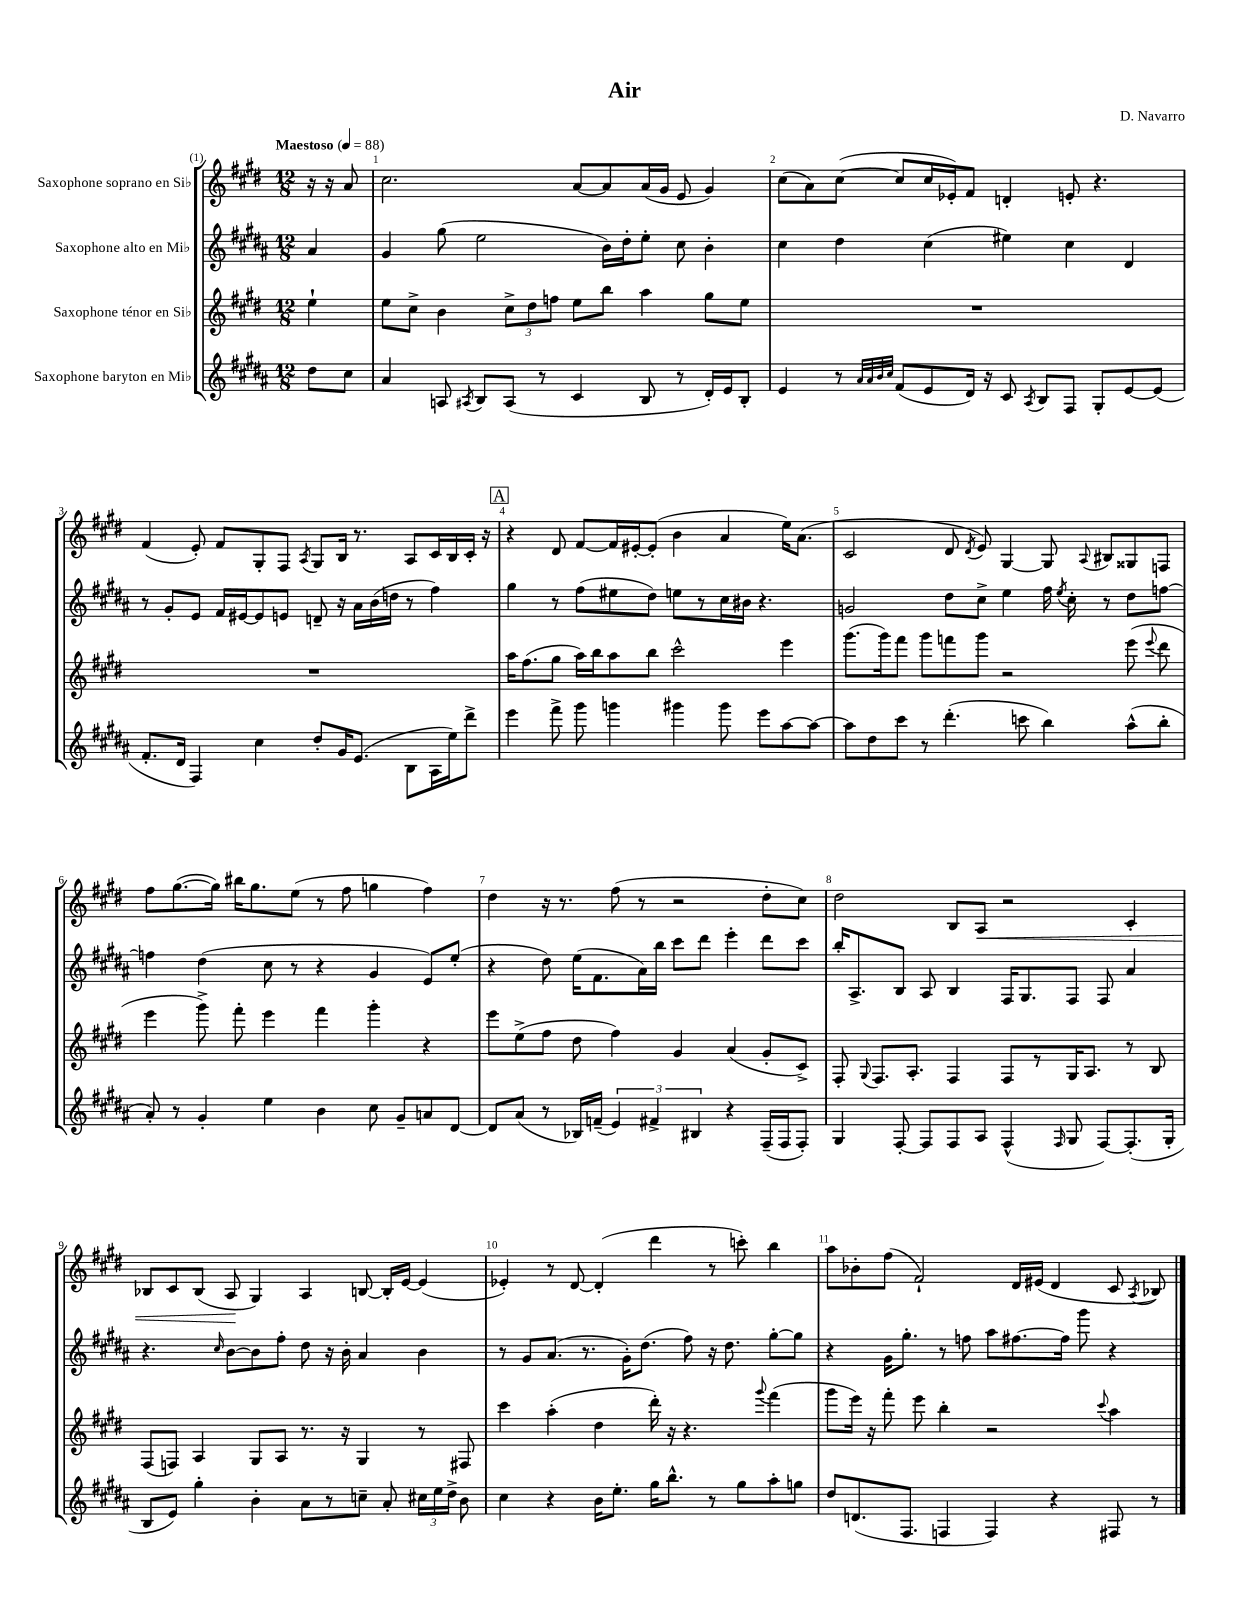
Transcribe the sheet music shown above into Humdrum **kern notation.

**kern	**kern	**kern	**kern
*staff4	*staff3	*staff2	*staff1
*clefG2	*clefG2	*clefG2	*clefG2
*k[f#c#g#d#a#]	*k[f#c#g#d#]	*k[f#c#g#d#a#]	*k[f#c#g#d#]
*M12/8	*M12/8	*M12/8	*M12/8
*MM88	*MM88	*MM88	*MM88
8dd#	4ee`	4a#	16r
.	.	.	16r
8cc#	.	.	8a
=	=	=	=
4a#	8ee	4g#	2.cc#
.	8cc#^	.	.
8A	4b	(8gg#	.
8qA#	.	.	.
8B	.	2ee	.
(8A#	12cc#^	.	.
.	12dd#	.	.
8r	.	.	.
.	12ff	.	.
4c#	8ee	.	[8a
.	8bb	16b)	8a]
.	.	16dd#'	.
8B	4aa	8ee'	(16a
.	.	.	16g#
8r	.	8cc#	8e
16d#')	8gg#	4b'	4g#)
16e	.	.	.
8B'	8ee	.	.
=	=	=	=
4e	1.r	4cc#	(8cc#
.	.	.	8a)
8r	.	4dd#	([8cc#
32qqa#	.	.	.
32qqa#	.	.	.
32qqb	.	.	.
32qqcc#	.	.	.
(8f#	.	.	8cc#]
8e	.	(4cc#	16cc#
.	.	.	16e-')
16d#)	.	.	8f#
16r	.	.	.
8c#	.	4ee#)	4d'
8qA#	.	.	.
8B	.	.	.
8F#	.	4cc#	8e'
8G#'	.	.	4.r
[8e	.	4d#	.
(8e]	.	.	.
=	=	=	=
8.f#'	1.r	8r	(4f#
.	.	8g#'	.
16d#	.	.	.
4F#)	.	8e	8e')
.	.	16f#	8f#
.	.	[16e#	.
4cc#	.	8e#]	8G#'
.	.	8e	8F#
.	.	.	8qA
8dd#'	.	8d~	8G#
16g#	.	16r	16B
(8.e	.	16a#	8.r
.	.	(16b	.
.	.	16dd	.
8B	.	8r	8A
16A#	.	4ff#)	16c#
16ee)	.	.	16B
8ddd#^	.	.	16c#'
.	.	.	16r
=	=	=	=
4eee	16aa	4gg#	4r
.	(8.ff#	.	.
8fff#^	8gg#	8r	8d#
8ggg#	16aa)	(8ff#	[8f#
.	16bb	.	.
4ggg	8aa	8ee#	16f#]
.	.	.	[16e#'
.	8bb	8dd#)	(8e#']
4ggg#	2ccc#^^	8ee	4b
.	.	8r	.
8ggg#	.	16cc#	4a
.	.	16b#	.
8eee	.	4.r	.
[8aa#	4eee	.	16ee)
.	.	.	(8.a
8aa#_	.	.	.
=	=	=	=
8aa#]	(8.ggg#	2g	2c#
8dd#	.	.	.
.	16ggg#)	.	.
8ccc#	8fff#	.	.
8r	8ggg#	.	.
(4.ddd#'	8fff	8dd#	8d#
.	.	.	8qd#
.	8ggg#	8cc#^	8e)
.	2r	4ee	[4G#
8ccc	.	.	.
4bb)	.	16ff#	8G#]
.	.	8qee	.
.	.	16cc#'	.
.	.	.	8qqA
.	.	8r	8B#
(8aa#^^	(8eee	8dd#	8G##
.	8qqeee	.	.
8bb'	8ddd#	[8ff	8F
=	=	=	=
8a#')	4eee	4ff]	8ff#
8r	.	.	([8.gg#
4g#'	8ggg#^)	(4dd#	.
.	.	.	16gg#])
.	8fff#'	.	16bb#
.	.	.	8.gg#
4ee	4eee	8cc#	.
.	.	8r	(8ee
4b	4fff#	4r	8r
.	.	.	8ff#
8cc#	4ggg#'	4g#	4gg
8g#~	.	.	.
8a	4r	8e)	4ff#)
[8d#	.	(8ee'	.
=	=	=	=
8d#]	8eee	4r	4dd#
(8a#	(8ee^	.	.
8r	8ff#	8dd#)	16r
.	.	.	8.r
16B-)	8dd#	(16ee	.
(16f~	.	8.f#	.
6e)	4ff#)	.	(8ff#
.	.	16a#)	8r
6f#^	.	.	.
.	.	16bb	.
.	4g#	8ccc#	2r
6B#	.	.	.
.	.	8ddd#	.
4r	(4a	4eee'	.
(16F#~	8g#'	8ddd#	8dd#'
16F#	.	.	.
8F#')	8c#^)	8ccc#	8cc#)
=	=	=	=
4G#	8F#'	16bb'	2dd#
.	.	8.A#^	.
.	8qqG#	.	.
.	8.F#	.	.
[8F#'	.	8B	.
.	8.A'	.	.
8F#]	.	8A#	.
8F#	4F#	4B	8B
8A#	.	.	8A
(4F#^^	8F#	16F#	2r
.	.	8.G#	.
.	8r	.	.
16qqF#	.	.	.
8G#	16G#	8F#	.
.	8.A	.	.
[8F#)	.	8F#	.
(8.F#']	8r	4a#	4c#'
.	8B	.	.
16G#'	.	.	.
=	=	=	=
8B	(8F#	4.r	8B-
8e)	8F)	.	8c#
4gg#'	4A	.	(8B-
.	.	16qqcc#	.
.	.	[8b	8A
4b'	8G#	8b]	4G#)
.	8A	8ff#'	.
8a#	8.r	8dd#	4A
8r	.	16r	.
.	16r	16b'	.
8cc~	4G#	4a#	[8B
8a#'	.	.	16B']
.	.	.	[16e
24cc#	8r	4b	(4e]
24ee	.	.	.
24dd#^	.	.	.
8b	8F#	.	.
=	=	=	=
4cc#	4ccc#	8r	4e-')
.	.	8g#	.
4r	(4aa'	(8.a#	8r
.	.	.	[8d#
.	.	8.r	.
16b	4dd#	.	(4d#']
8.ee'	.	.	.
.	.	16g#')	.
.	.	(8.dd#	.
16gg#	16ddd#')	.	4ddd#
8.bb^^	16r	.	.
.	4.r	8ff#)	.
8r	.	16r	8r
.	.	8.dd#	.
8gg#	.	.	8ccc')
.	8qqggg#	.	.
8aa#'	(4fff#	[8gg#'	4bb
8gg	.	8gg#]	.
=	=	=	=
8dd#	8ggg#	4r	8aa
(8.d	16eee)	.	8b-'
.	16r	.	.
.	8fff#'	16g#	(8ff#
8.F#	.	8.gg#'	.
.	8eee	.	2f#`)
4F	4bb'	8r	.
.	.	8ff	.
4F)	2r	8aa#	.
.	.	[8.ff#	16d#
.	.	.	(16e#
4r	.	.	4d#
.	.	16ff#]	.
.	.	8ggg#	.
.	8qqccc#	.	.
8F#	4aa	4r	8c#
.	.	.	8qA
8r	.	.	8B-)
==	==	==	==
*-	*-	*-	*-
